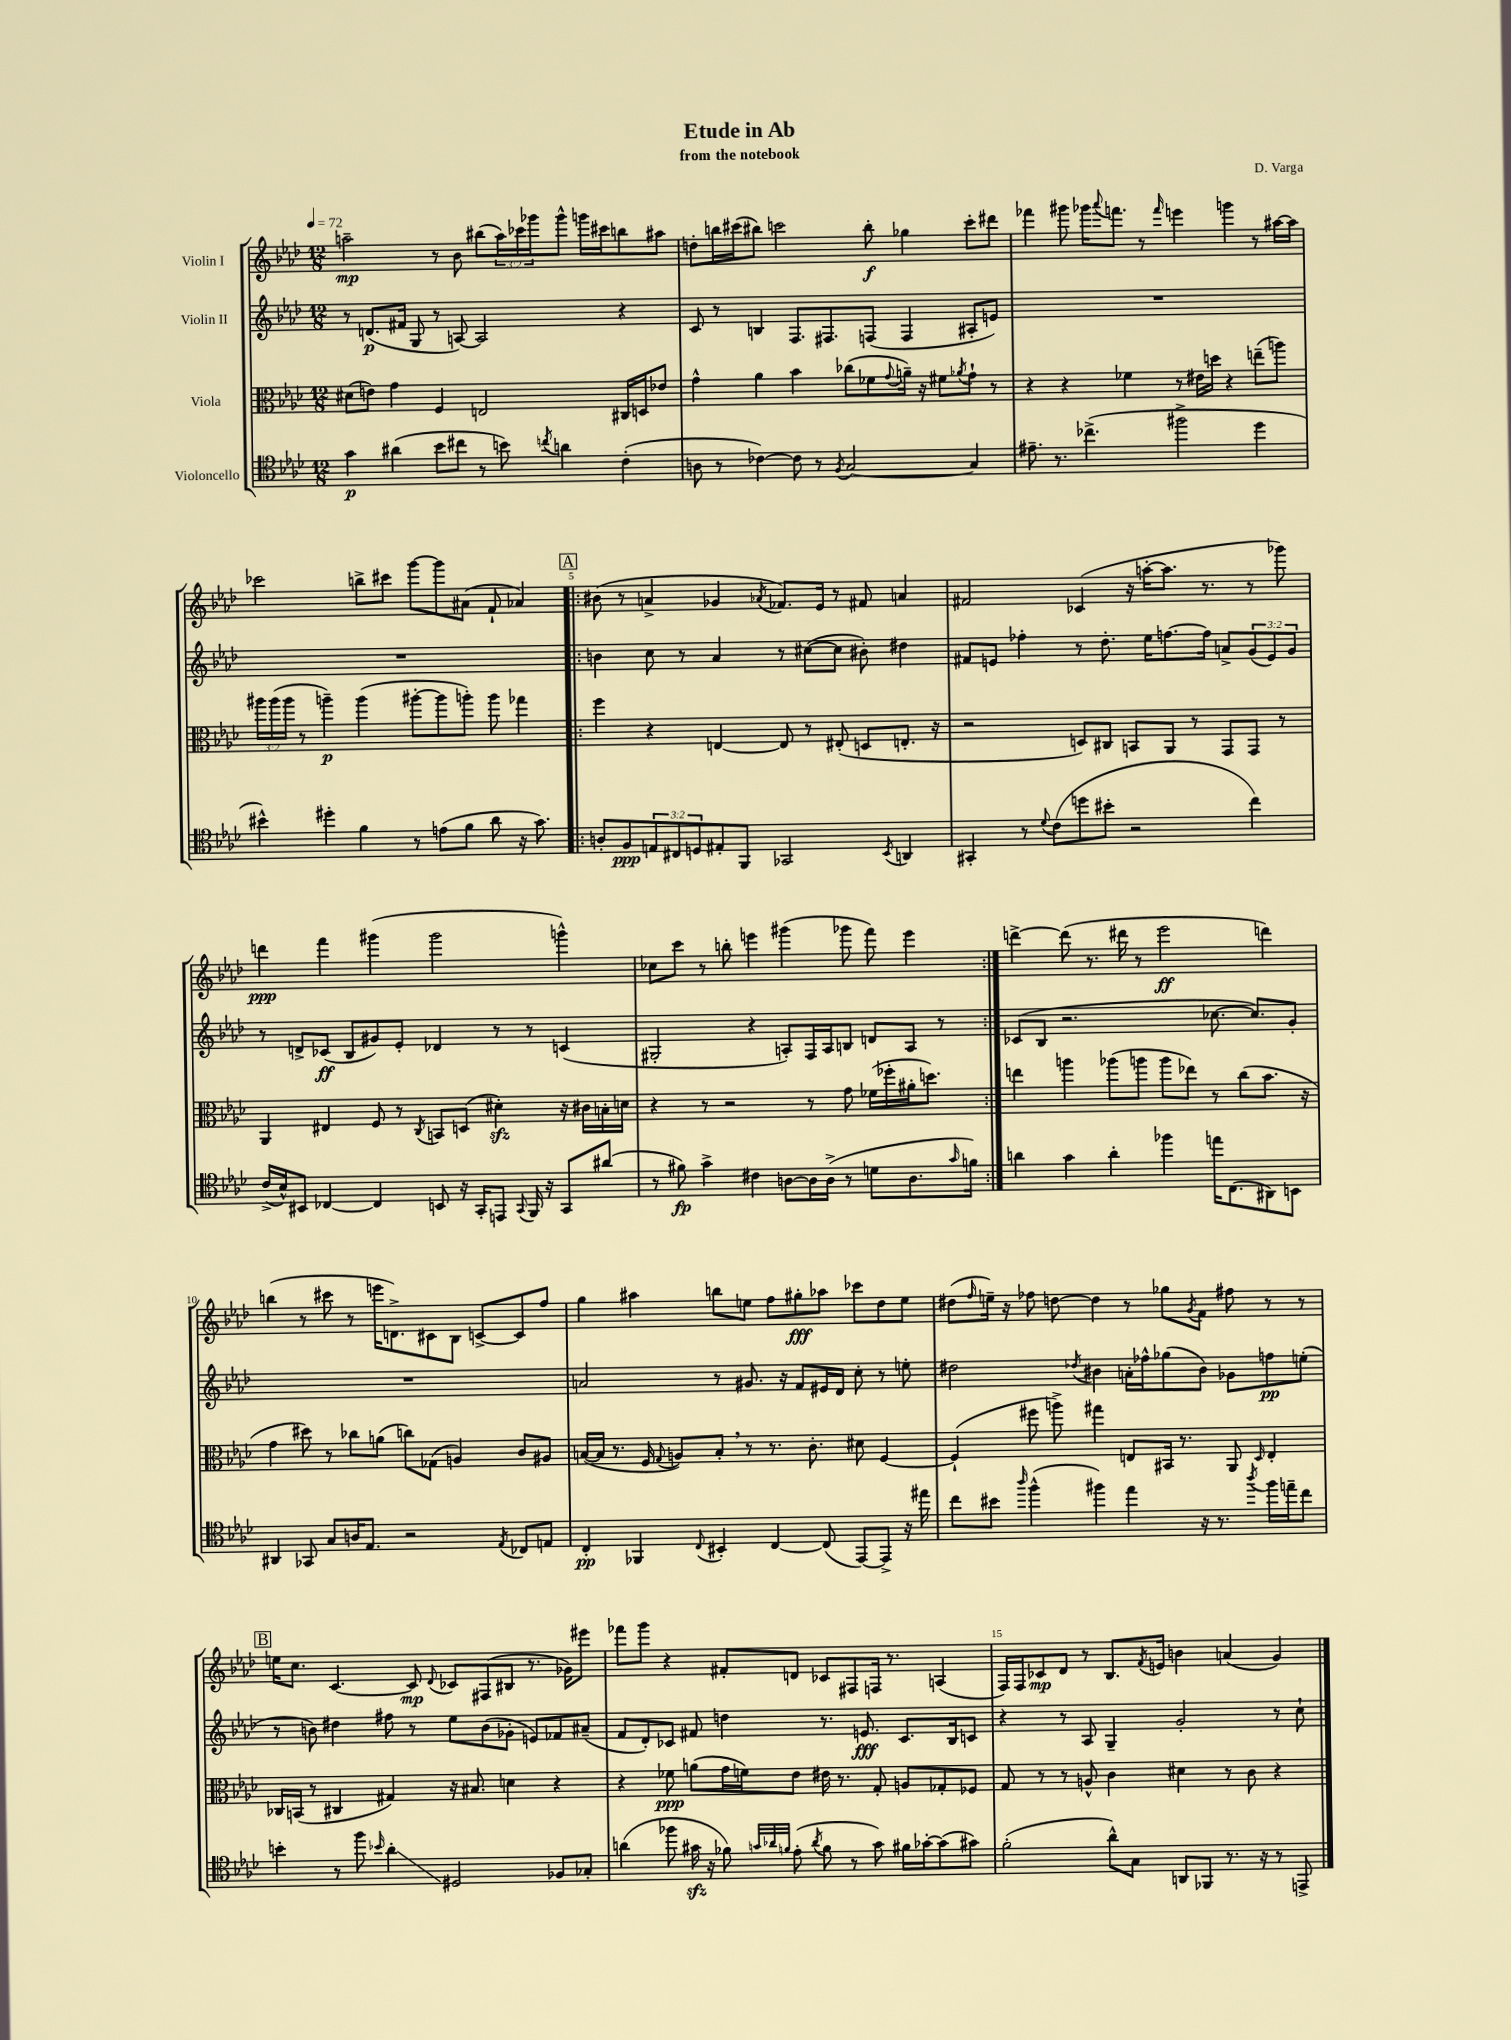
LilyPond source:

\header { title = "Etude in Ab" composer = "D. Varga" subtitle = "from the notebook" }
<<
\new StaffGroup <<
\new Staff = "s0" \with { instrumentName = "Violin I" } {
    \clef treble \key aes \major \numericTimeSignature \time 12/8 \override Staff.TupletNumber.text = #tuplet-number::calc-fraction-text \tempo 4 = 72
    a''2--\mp r8 bes'8 bis''8( \tuplet 3/2 { a''16) ces'''16 ges'''16 } ges'''8-^ g'''16 cis'''16 b''8 ais''8 |
    d''8-. b''16 cis'''16( bis''8) c'''2 bis''8-.\f ges''4 c'''8-. dis'''8 |
    fes'''4 gis'''8 ges'''16 \appoggiatura { aes'''8 } f'''8. r8 \grace { f'''16 } e'''4 g'''4 r8 ais''16~ ais''16 |
    ces'''2 b''8-> cis'''8 g'''8~ g'''8 ais'8( f'8-! aes'4) |
    \repeat volta 2 { \mark \markup { \box "A" } bis'8( r8 a'4-> ges'4 \acciaccatura { aes'8 } fes'8.) ees'16 r8 fis'8 a'4 |
    fis'2 ces'4( r16 a''16~-. a''8. r8. r8 ges'''8) |
    d'''4\ppp f'''4 gis'''4( gis'''2 g'''4-^) |
    ces''8 c'''8 r8 b''8-. e'''4 gis'''4( ges'''8 f'''8) e'''4 | }
    d'''4~-> d'''8( r8. dis'''16 r8 ees'''2\ff d'''4) |
    b''4( r8 cis'''8 r8 e'''16 d'8.->) cis'8 bes8 c'8~-> c'8 f''8 |
    g''4 ais''4 b''8 e''8 f''8 gis''8-.\fff aes''8 ces'''8 des''8 e''8 |
    dis''8( \grace { f''16 } e''16--) r16 fes''8 d''8~ d''4 r8 ges''8 \acciaccatura { g'8 } f'8 fis''8 r8 r8 |
    \mark \markup { \box "B" } e''16 c''8. c'4.~ c'8\mp \appoggiatura { des'8 } ces'8 fis8( bis8 r8. ges'16) eis'''8 |
    fes'''8 g'''8 r4 fis'8-. d'8 ces'8 fis8 f16 r8. a4( |
    f16) f16 ces'8\mp des'8 r8 bes8. \acciaccatura { f'8 } e'16 b'4 a'4( g'4) \bar "|." |
}
\new Staff = "s1" \with { instrumentName = "Violin II" } {
    \clef treble \key aes \major \numericTimeSignature \time 12/8 \override Staff.TupletNumber.text = #tuplet-number::calc-fraction-text
    r8 d'8.\p( fis'16 g8 r8 a8~) a2 r4 |
    c'8 r8 b4 f8. fis8. f8( f4 ais8-. e'8) |
    R1. |
    R1. |
    \repeat volta 2 { \mark \markup { \box "A" } b'4 c''8 r8 aes'4 r8 cis''8~( cis''8 bis'8-.) dis''4 |
    fis'8 e'8 fes''4-. r8 des''8.-. ees''16 f''8.~ f''16 a'8-> \tuplet 3/2 { g'8( e'8) g'8 } |
    r8 d'8-> ces'8\ff( bes8 gis'8) ees'8-. des'4 r8 r8 c'4( |
    gis2-. r4 a8-.) f16 a16 b8 d'8 a8 r8 | }
    ces'8( bes8 r2. ces''8.~ ces''8.) g'8-. |
    R1. |
    a'2 r8 gis'8. r16 f'8 eis'16 des'16 c''8-. r8 e''8-. |
    dis''2 \acciaccatura { des''8 } bis'4 a'16-. fes''16-^ ges''8( bis'8) ges'8 f''8\pp e''8-.( |
    \mark \markup { \box "B" } r8 b'8) dis''4 fis''8 r8 ees''8 b'8( ges'8-. e'8) fes'8 ais'8--( |
    f'8 des'8-.) ces'8 fis'8 d''4 r8. e'8.\fff ces'8. bes16 c'8 |
    r4 r8 aes8 g4-- g'2-. r8 c''8-! \bar "|." |
}
\new Staff = "s2" \with { instrumentName = "Viola" } {
    \clef alto \key aes \major \numericTimeSignature \time 12/8 \override Staff.TupletNumber.text = #tuplet-number::calc-fraction-text
    dis'8( e'8) g'4 f4 e2 cis16 d16 ees'8 |
    g'4-^ aes'4 bes'4 ces''8( fes'8 \appoggiatura { g'8 } a'16--) r16 fis'8 \acciaccatura { aes'8 } g'8-! r8 |
    r4 r4 fes'4 r8 eis'16 d''16 r4 e''8--( a''8) |
    \tuplet 3/2 { ais''16 ais''16( ais''16 } r8 a''4--\p) a''4( ais''8~-. ais''8 a''8-.) a''8 ges''4 |
    \repeat volta 2 { \mark \markup { \box "A" } f''4 r4 e4~ e8 r8 eis8-.( d8 e8.-. r16 |
    r2 d8) cis8 b,8 aes,8 r8 g,8 g,8 r8 |
    aes,4 eis4 f8 r8 \acciaccatura { c8 } b,8 d8( dis'4-.\sfz) r16 cis'16 b16-. d'16 |
    r4 r8 r2 r8 g'8 fes'16( fes''16-. ais'16-. d''8.) | }
    e''4 a''4 aes''8( a''8 a''8 ees''8) r8 c''8( bes'8. r16 |
    g'4 dis''8) r8 ces''8 a'8( c''8) ges8( a4) c'8 ais8 |
    b16~( b16 r8. f16 \appoggiatura { g8 } a8) b8-. \breathe r8 r8. c'8.-. dis'8 f4~ |
    f4-!( fis''8 a''8->) gis''4 e8 bis,16 r8. aes,8 \grace { des16 } e4-. |
    \mark \markup { \box "B" } ces16 b,16( r8 cis4 gis4) r16 bis8. d'4 r4 |
    r4 fes'8\ppp a'8( g'16 f'16) ees'8 eis'16 r8. g8-. a8 ges8-. fes8 |
    g8 r8 r8 a8-^ c'4 dis'4 r8 c'8 r4 \bar "|." |
}
\new Staff = "s3" \with { instrumentName = "Violoncello" } {
    \clef tenor \key aes \major \numericTimeSignature \time 12/8 \override Staff.TupletNumber.text = #tuplet-number::calc-fraction-text
    g'4\p ais'4( bes'8 cis''8 r8 b'8) \acciaccatura { c''8 } a'4 c'4-.( |
    a8 r8 ces'4~) ces'8 r8 \acciaccatura { f8 } g2~ g4 |
    eis'8.-- r8. ces''4.->( fis''2-> des''4 |
    bis'4-^) dis''4-. f'4 r8 e'8( f'8 aes'8 r16 g'8.) |
    \repeat volta 2 { \mark \markup { \box "A" } a8-. f8\ppp \tuplet 3/2 { e8 cis8 d8 } eis8-. f,8 ges,2 \acciaccatura { bes,8 } a,4 |
    gis,4-. r8 \appoggiatura { des'8 } c'8( d''8 bis'8-. r2 c''4) |
    c'16->( bes16-^) bis,8 ces4~ ces4 b,8 r16 g,16-. e,8 \appoggiatura { g,8 } f,16 r16 g,8 ais'8( |
    r8 fis'8\fp) g'4-> cis'4 a8~ a16 a16->( r8 d'8 a8. \grace { g'16 } f'16) | }
    a'4 g'4 a'4-. fes''4 e''16 c8.( ais,8) b,8 |
    ais,4 ges,8 g8 a16 ees8. r2 \acciaccatura { ees8 } ces8 e8 |
    c4-.\pp fes,4 \appoggiatura { c8 } bis,4-. c4~ c8( ees,8~) ees,8-> r16 eis''16 |
    c''8 bis'8 \grace { aes''16 } f''4-^( fis''4) ees''4 r16 r8. \acciaccatura { aes''8 } fis''16 e''16-- c''8 |
    \mark \markup { \box "B" } b'4-. r8 f''8 \grace { bes'16 } aes'4-.\glissando dis2 fes8 ges8-. |
    a'4( fes''8 gis'16\sfz r16 fes'8) \grace { g'32 aes'32 f'32 } ees'8-.( \acciaccatura { aes'8 } f'8 r8 g'8) fis'16 ges'16~-. ges'8( gis'8) |
    f'2-.( aes'8-^) g8 a,8 fes,8 r8. r16 r8 e,8-> \bar "|." |
}
>>
>>
\layout { \context { \Score \override BarNumber.break-visibility = ##(#f #t #t) barNumberVisibility = #(every-nth-bar-number-visible 5) } }
